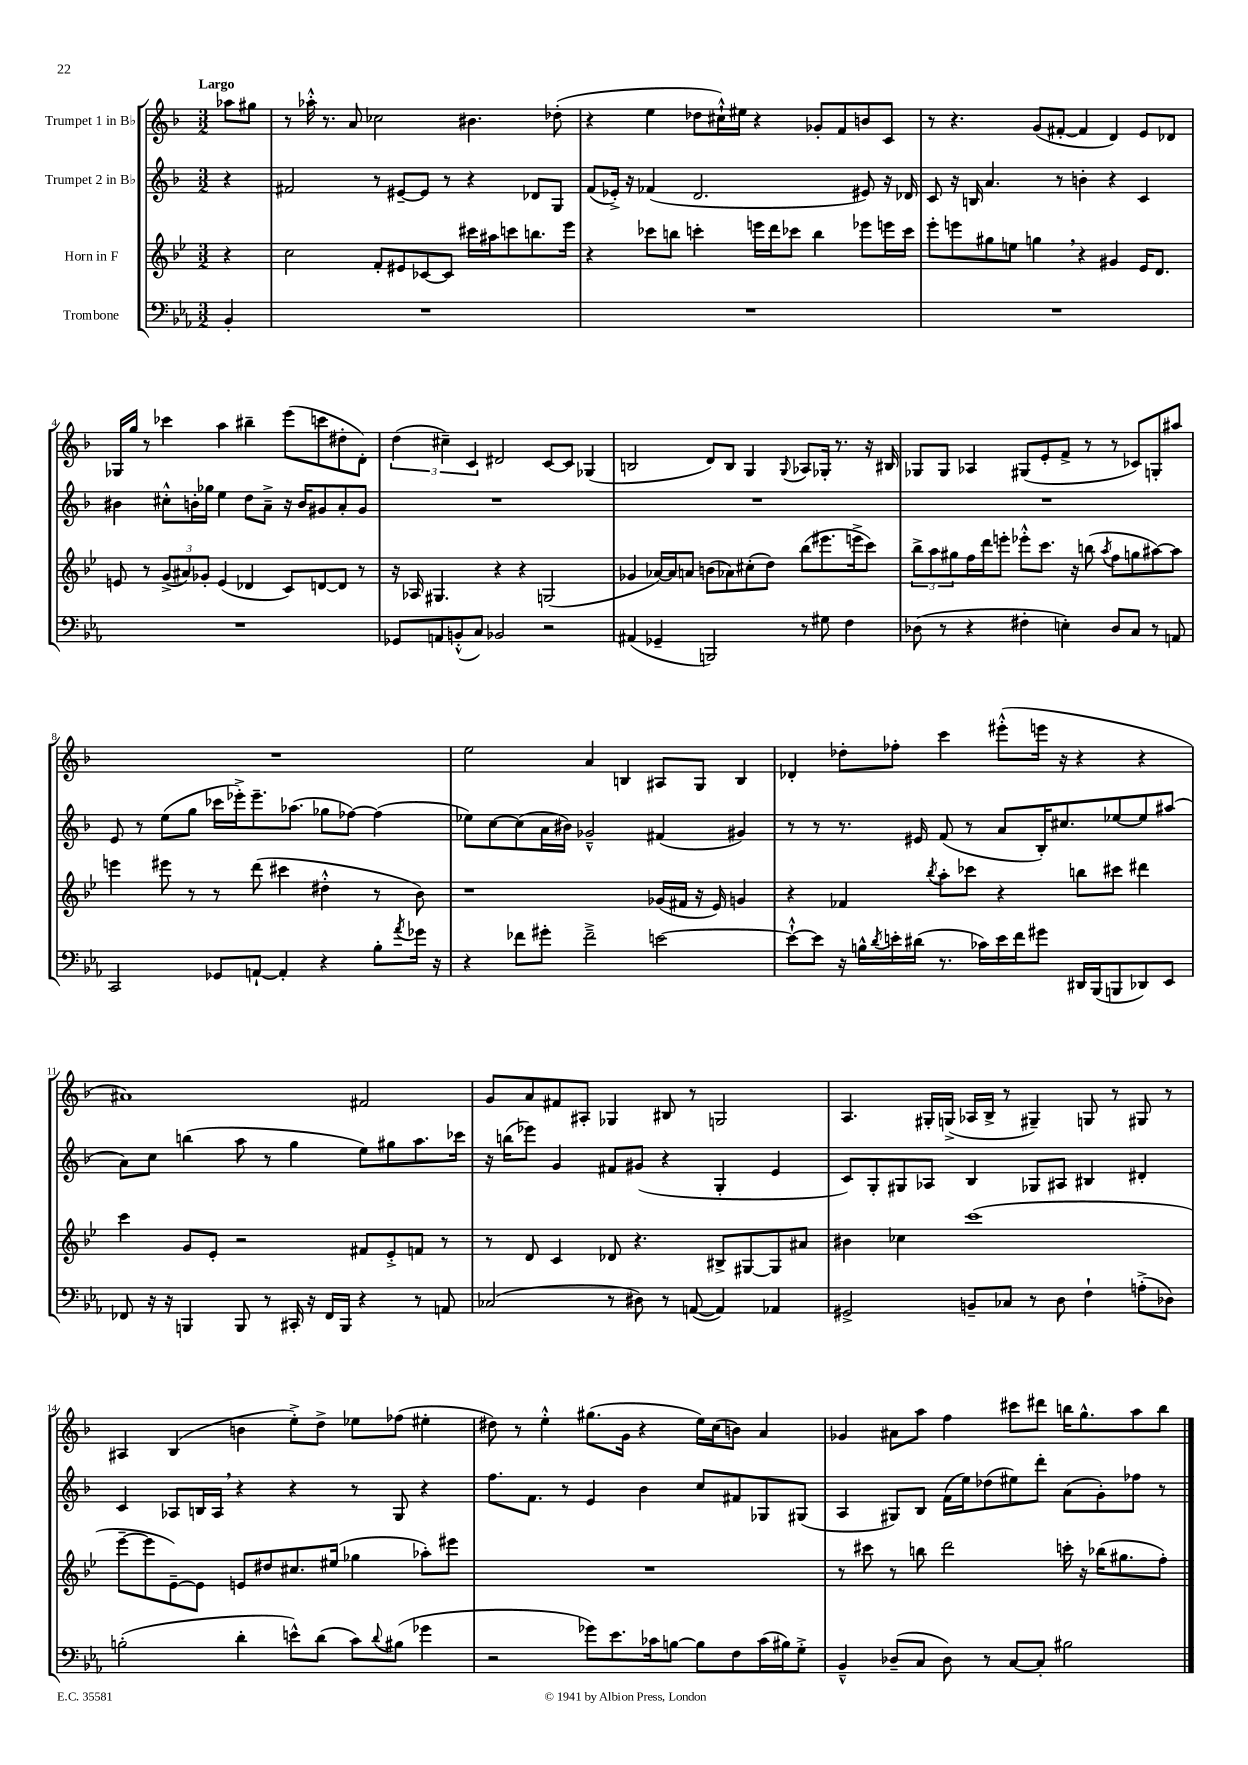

**kern	**kern	**kern	**kern
*part4	*part3	*part2	*part1
*staff4	*staff3	*staff2	*staff1
*I"Trombone	*I"Horn in F	*I"Trumpet 2 in B♭	*I"Trumpet 1 in B♭
*clefF4	*clefG2	*clefG2	*clefG2
*k[b-e-a-]	*k[b-e-]	*k[b-]	*k[b-]
*M3/2	*M3/2	*M3/2	*M3/2
=	=	=	=
!	!	!	!LO:TX:a:B:t=Largo
4BB-'/	4r	4r	8aa-X\L
.	.	.	8gg#X\J
=1	=1	=1	=1
1.r	2cc\	2f#X/	8r
.	.	.	16aa-X'^^\
.	.	.	8.r
.	.	.	8a/
.	8f'/L	8r	2cc-X\
.	8e#X/	[8e#X~/L	.
.	[8c-X/	8e#/J]	.
.	8c-/J]	8r	.
.	16ccc#X\LL	4r	4.b#X\
.	16aa#X\J	.	.
.	8cccn\	.	.
.	8.bbn\	8d-X/L	.
.	.	8G/J	(8dd-X'\
.	16eee-\Jk	.	.
=2	=2	=2	=2
1.r	4r	(8f/L	4r
.	.	16e-X'^/Jk)	.
.	.	16r	.
.	8ccc-X\L	(4f-X/	4ee\
.	8bbn\J	.	.
.	4cccn'\	2.d/	8dd-X\L
.	.	.	16cc#X`^^\L)
.	.	.	16ee#X\JJ
.	16eeen\LL	.	4r
.	16ddd\J	.	.
.	8ccc-X\J	.	.
.	4bb\	.	8g-X'/L
.	.	.	8f/
.	8eee-X\L	8e#X/)	8bn/
.	16eeen\L	16r	8c/J
.	16ccc-\JJ	16d-X/	.
=3	=3	=3	=3
1.r	8eee-'\L	8c/	8r
.	8eeen\	16r	4.r
.	.	16Bn/	.
.	8gg#X\	4.a/	.
.	8een\J	.	.
.	4ggn,\	.	(8g/L
.	.	8r	[8f#X'/J
.	4r	4bn'\	4f#/]
.	4g#X/	4r	4d/)
.	16e-/KL	4c/	8e/L
.	8.d/J	.	.
.	.	.	8d-X/J
!!LO:LB:g=z
=4	=4	=4	=4
1.r	8en/	4b#X\	16G-X/LL
.	.	.	16gg/JJ
.	8r	.	8r
.	(12g^/L	8cc#X'^^\L	4ccc-X\
.	12a#X/)	.	.
.	.	16bn'\L	.
.	12g-X'/J	.	.
.	.	16gg-X\JJ	.
.	(4e/	4ee\	4aa\
.	4d-X/	8dd\L	4bb#X~\
.	.	8a~^\J	.
.	8c/L)	16r	(8eee\L
.	.	16b/KL	.
.	[8dn/	8g#X/	8cccn\
.	8d/J]	8a'/	8dd#X'\
.	8r	8g#/J	8d'\J)
=5	=5	=5	=5
8GG-X/L	16r	1.r	(6dd\
.	16A-X/	.	.
8AAn/	4.G#X/	.	.
.	.	.	6cc#X~\)
(8BBn'^^/	.	.	.
.	.	.	6c/
8C/J)	.	.	.
2BB-X/	4r	.	2d#X/
.	4r	.	.
2r	(2Gn/	.	[8c/L
.	.	.	8c/J]
.	.	.	(4G-X/
=6	=6	=6	=6
(4AA#X/	4g-X/	1.r	2Bn/
4GG-X~/	[16a-X/LL)	.	.
.	16a-/J]	.	.
.	8an/J	.	.
2BBBn/)	(8bn\L	.	8d/L)
.	8a-X\)	.	8B/J
.	(8cc#X'\	.	4G/
.	8dd\J)	.	.
.	.	.	8qqG/
8r	(8bb-\L	.	8A-X/L
8G#X\	8.eee#X\	.	16G-X'/Jk
.	.	.	8.r
4F\	.	.	.
.	16eeen^\k	.	.
.	8ccc\J)	.	16r
.	.	.	16B#X/
=7	=7	=7	=7
(8D-X\	12bb-^\L	1.r	8G-X/L
.	12aa\	.	.
8r	.	.	8G-/J
.	12gg#X\	.	.
4r	16ff\L	.	4A-X/
.	16ddd\J	.	.
.	8eeen'\J	.	.
4F#X'\	8eee-X'^^\L	.	(8G#X/L
.	8.ccc\J	.	8e'/
4En'\)	.	.	8f^/J
.	16r	.	.
.	(8bbn\	.	8r
.	8qaa/	.	.
8D-/L	8ff\L	.	8r
8C/J	8ggn\	.	8c-X/L)
8r	[8aa#X\)	.	8Gn'/
8AAn/	8aa#\J]	.	8aa#X/J
!!LO:LB:g=z
=8	=8	=8	=8
2CC/	4eeen\	8e/	1.r
.	.	8r	.
.	8eee#X\	(8ee\L	.
.	8r	8gg\J	.
8GG-X/L	8r	16ccc-X\LL	.
.	.	16eee-X'^\J)	.
[8AAn`/J	(8ddd\	8.eee-~\	.
4AA'/]	4ccc#X\	.	.
.	.	(8.aa-X\J	.
4r	4dd#X'^^\	8gg-X\L	.
.	.	[8ff-X\J)	.
8B-'\L	8r	(4ff-\]	.
8qa-/	.	.	.
16g-X\Jk	8b-\)	.	.
16r	.	.	.
=9	=9	=9	=9
4r	1r	8ee-X\L)	2ee\
.	.	[8cc\	.
8f-X\L	.	(8cc\]	.
8g#X'\J	.	16a\L	.
.	.	16b#X\JJ)	.
2f-~^\	.	2g-X~^^/	4a/
.	.	.	4Bn/
[2en\	(16g-X/LL	(4f#X/	8A#X/L
.	16f#X/JJ	.	.
.	16r	.	8G/J
.	16e-/)	.	.
.	4gn/	4g#X/)	4B/
=10	=10	=10	=10
8e`^^\L_	4r	8r	4d-X'/
8e\J]	.	8r	.
16r	4f-X/	8.r	8dd-X'\L
16Bn^^\LL	.	.	.
8qd/	.	.	.
16en'\	.	.	8ff-X'\J
(16d#X\JJ	.	16e#X/	.
.	8qbb-/	.	.
8.r	8aa'\L	(8f/	4ccc\
.	8ccc-X\J	8r	.
16c-X\LL)	.	.	.
16e\	4r	8a/L	(8eee#X'^^\L
16f\J	.	.	.
8g#X\J	.	16B-'/K)	16eeen\Jk
.	.	8.cc#X/	16r
16DD#X/LL	8bbn\L	.	4r
(16BBB-/J	.	.	.
8BBBn/	8ccc#X\J	[8ee-X/	.
8DD-X/)	4ddd#X\	8ee-/]	4r
8EE-/J	.	(8aa#X/J	.
!!LO:LB:g=z
=11	=11	=11	=11
8FF-X/	4ccc\	8a\L)	1a#X)
16r	.	8cc\J	.
16r	.	.	.
4BBBn/	8g/L	(4bbn\	.
.	8e-'/J	.	.
8BBB/	2r	8aa\	.
8r	.	8r	.
16CC#X'/	.	4gg\	.
16r	.	.	.
16FF-/LL	.	.	.
16BBB/JJ	.	.	.
4r	8f#X/L	8ee\L)	2f#X/
.	8e-'^/	8gg#X\	.
8r	8fn/J	8.aa\	.
8AAn/	8r	.	.
.	.	16ccc-X\Jk	.
=12	=12	=12	=12
(2C-X/	8r	16r	8g/L
.	.	(16bbn\KL	.
.	8d/	8eee-X\J)	8a/
.	4c/	4g/	8f#X/
.	.	.	8A#X'/J
8r	8d-X/	8f#X/L	4G-X/
8D#X\)	4.r	(8g#X/J	.
8r	.	4r	8B#X/
([8AAn/	.	.	8r
4AA/])	8B#X^/L	4G'/	2Gn/
.	[8G#X/	.	.
4AA-X/	8G#/]	4e/	.
.	8a#X/J	.	.
=13	=13	=13	=13
2GG#X^/	4b#X\	8c/L)	4.A/
.	.	8G'/	.
.	4cc-X\	8G#X/	.
.	.	8A-X/J	16G#X'/LL
.	.	.	(16Gn^/JJ
8BBn~/L	(1ccc	4B-/	16A-X/LL
.	.	.	16B-^/JJ
8C-X/J	.	.	8r
8r	.	8G-X/L	4G#X~/)
8D\	.	8A#X/J	.
4F`\	.	4B#X/	8Gn/
.	.	.	8r
(8An'^\L	.	4d#X'/	8G#X/
8D-X\J)	.	.	8r
!!LO:LB:g=z
=14	=14	=14	=14
(2Bn'\	[8eee-~\L	4c/	4A#X/
.	8eee-\]	.	.
.	[8e-~\)	8A-X/L	(4B-/
.	8e-\J]	16Bn/L	.
.	.	16A-,/JJ	.
4d'\	8en/L	4r	4bn\
.	8dd#X/	.	.
8en^^\L)	8.cc#X/	4r	8ee'^\L)
(8d\J	.	.	8dd^\J
.	(16ee#X/Jk	.	.
8c\L)	4gg-X\	8r	8ee-X\L
8qqd/	.	.	.
(8B#X\J	.	8G/	(8ff-X\J
4g-X\	8aa-X'\L)	4r	4ee#X'\
.	8eee#X\J	.	.
=15	=15	=15	=15
2r	1.r	8.ff\L	8dd#X\)
.	.	.	8r
.	.	8.f\J	.
.	.	.	4ee'^^\
.	.	8r	.
8g-X\L)	.	4e/	(8.gg#X\L
8.e-\	.	.	.
.	.	.	16g\Jk
.	.	4b-\	4r
16c-X\k	.	.	.
[8Bn\J	.	.	.
8B\L]	.	8cc/L	16ee\LL)
.	.	.	(16cc\J
8F\	.	8f#X/	8bn\J)
(16c-\L	.	8G-X/	4a/
16B#X\J)	.	.	.
8G'^\J	.	(8G#X/J	.
=16	=16	=16	=16
4BB-~^^/	8r	4A/	4g-X/
.	8ccc#X\	.	.
(8D-X~/L	8r	8G#X/L)	8a#X\L
8C/J	8bbn\	8B-/J	8aa\J
8D-\)	2ddd\	(16f\LL	4ff\
.	.	16ee\J)	.
8r	.	(8dd-X\	.
[8C/L	.	8ee#X\)	8ccc#X\L
8C'/J]	.	8ddd'\J	8ddd#X\J
2B#X\	16cccn'\	(8a\L	16bbn\KL
.	16r	.	8.gg^^\
.	(16bb-X\KL	8g'\)	.
.	8.gg#X\	.	.
.	.	8ff-X\J	8aa\
.	8ff'\J)	8r	8bb\J
==	==	==	==
*-	*-	*-	*-
